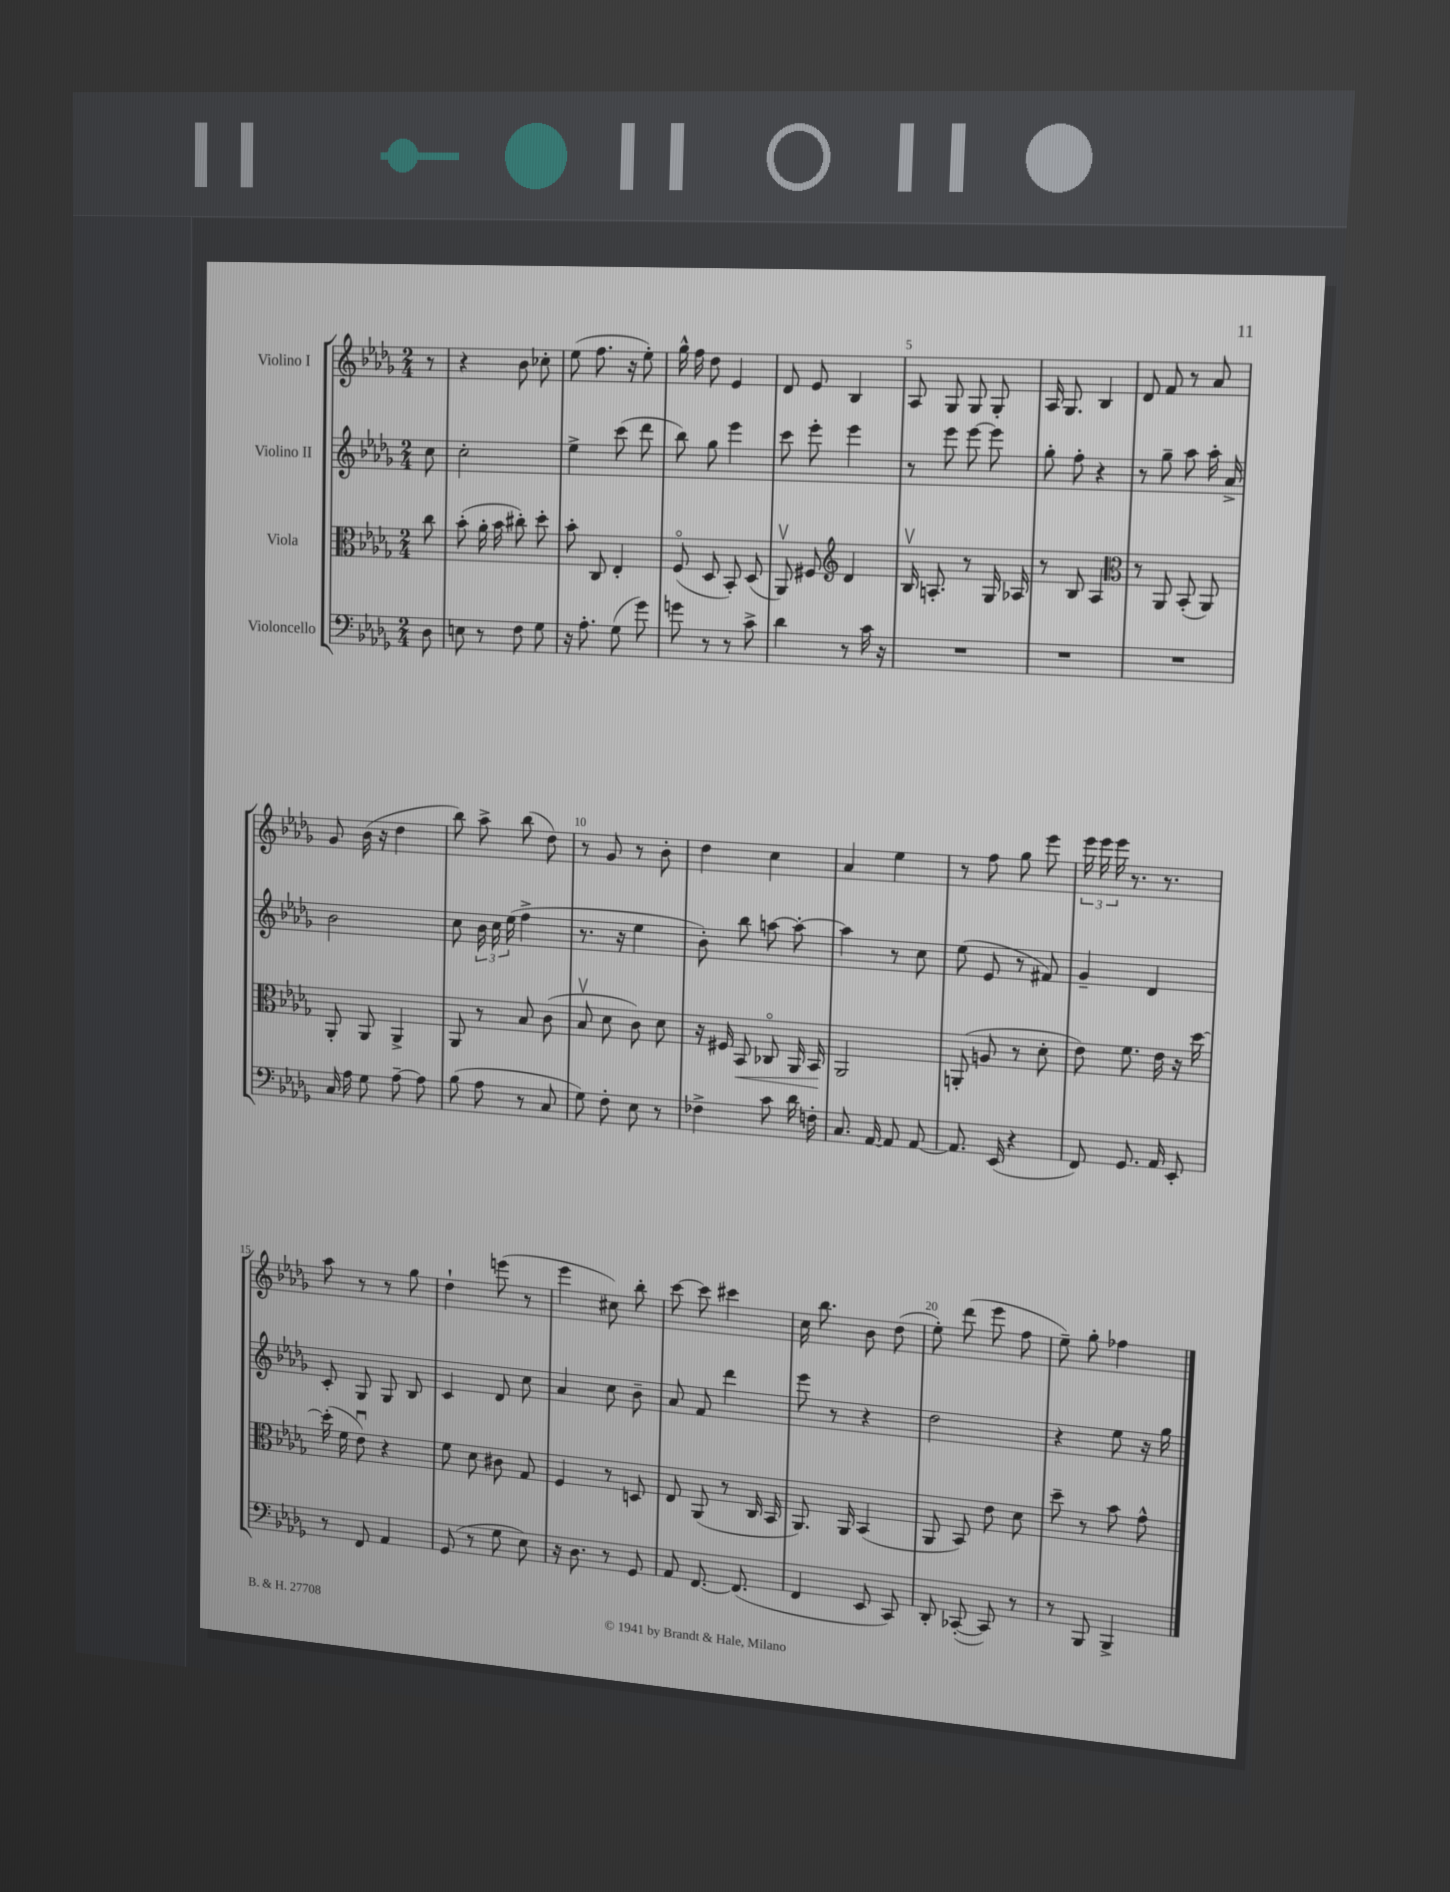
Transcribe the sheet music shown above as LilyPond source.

<<
\new StaffGroup <<
\new Staff = "s0" \with { instrumentName = "Violino I" } {
    \clef treble \key des \major \numericTimeSignature \time 2/4 \partial 8
    \autoBeamOff r8 |
    r4 bes'8 ces''8-. |
    ees''8( f''8. r16 ees''8-.) |
    ges''16-^ f''16 des''8 ees'4 |
    des'8 ees'8 bes4 |
    aes8 ges8 ges8 ges8-. |
    aes16 ges8. bes4 |
    des'8 f'8 r8 aes'8 |
    ges'8 bes'16( r16 des''4 |
    bes''8) aes''8-> bes''8( des''8) |
    r8 ges'8 r8 bes'8-. |
    des''4 c''4 |
    aes'4 ees''4 |
    r8 f''8 ges''8 ees'''8 |
    \tuplet 3/2 { ees'''16 ees'''16 ees'''16 } r8. r8. |
    aes''8 r8 r8 ges''8 |
    des''4-! e'''8( r8 |
    ees'''4 cis''8) bes''8-. |
    c'''8~ c'''8 cis'''4 |
    c''16 bes''8. bes'8 des''8( |
    ees''8-.) des'''8( ees'''8 f''8 |
    ees''8--) ges''8-. fes''4 \bar "|." |
}
\new Staff = "s1" \with { instrumentName = "Violino II" } {
    \clef treble \key des \major \numericTimeSignature \time 2/4 \partial 8
    \autoBeamOff c''8 |
    c''2-. |
    ees''4-> c'''8( des'''8 |
    bes''8) ges''8 ees'''4 |
    c'''8 ees'''8-. ees'''4 |
    r8 ees'''8 ees'''8~ ees'''8 |
    ges''8-. f''8-. r4 |
    r8 ges''8-- aes''8 aes''16-. aes'16-> |
    bes'2 |
    c''8 \tuplet 3/2 { bes'16 c''16 ees''16( } f''4-> |
    r8. r16 ees''4 |
    bes'8-.) bes''8 a''8~ a''8~-. |
    a''4 r8 c''8 |
    ees''8( ees'8 r8 fis'8) |
    ges'4-- des'4 |
    c'8-. ges8 ges8 bes8 |
    c'4 des'8 c''8 |
    aes'4 c''8 bes'8-- |
    aes'8 f'8 des'''4 |
    ees'''8 r8 r4 |
    des''2 |
    r4 ees''8 r16 ges''16 \bar "|." |
}
\new Staff = "s2" \with { instrumentName = "Viola" } {
    \clef alto \key des \major \numericTimeSignature \time 2/4 \partial 8
    \autoBeamOff c''8 |
    bes'8-.( aes'16-. bes'16 cis''8-.) des''8-. |
    bes'8-. c8 ees4-. |
    f8\flageolet( des8 bes,8-.) des8( |
    aes,8\upbow) fis8 \clef treble des'4 |
    bes16\upbow a8.-. r8 ges16 aes16 |
    r8 bes8 aes4 |
    \clef alto r8 aes,8 bes,8-.( aes,8) |
    aes,8-. aes,8 aes,4-> |
    aes,8 r8 bes8 c'8( |
    bes8\upbow des'8 c'8) des'8 |
    r16 fis16 bes,8\< ces8\flageolet aes,16 bes,16\! |
    aes,2 |
    a,8-.( a8 r8 des'8-. |
    ees'8) f'8. ees'16 r16 des''16~ |
    des''16-.( f'16 ees'8\downbow) r4 |
    f'8 des'8 cis'8 ges8 |
    f4 r8 d8 |
    ees8 aes,8( r8 c16 bes,16 |
    aes,8.) aes,16 bes,4( |
    aes,8 bes,8) ees'8 des'8 |
    des''8-- r8 bes'8 ges'8-^ \bar "|." |
}
\new Staff = "s3" \with { instrumentName = "Violoncello" } {
    \clef bass \key des \major \numericTimeSignature \time 2/4 \partial 8
    \autoBeamOff des8 |
    e8 r8 f8 ges8 |
    r16 aes8.-. ges8( ges'8) |
    g'8 r8 r8 c'8-> |
    des'4 r8 c'16 r16 |
    R2 |
    R2 |
    R2 |
    c16 aes16 ges8 aes8~-- aes8 |
    bes8( aes8 r8 c8 |
    ges8) f8-. ees8 r8 |
    fes4-> c'8 des'16 f16-. |
    c8. aes,16~ aes,8 aes,8~ |
    aes,8. ees,16( r4 |
    f,8) ges,8. aes,16 ees,8-. |
    r8 f,8 aes,4 |
    ges,8( r8 ges8 ees8) |
    r16 des8. r8 ges,8 |
    aes,8 f,8.~ f,8.( |
    f,4 ees,8 c,8) |
    des,8-. ces,8~-.( ces,8) r8 |
    r8 bes,,8 bes,,4-> \bar "|." |
}
>>
>>
\layout { \context { \Score \override BarNumber.break-visibility = ##(#f #t #t) barNumberVisibility = #(every-nth-bar-number-visible 5) } }
